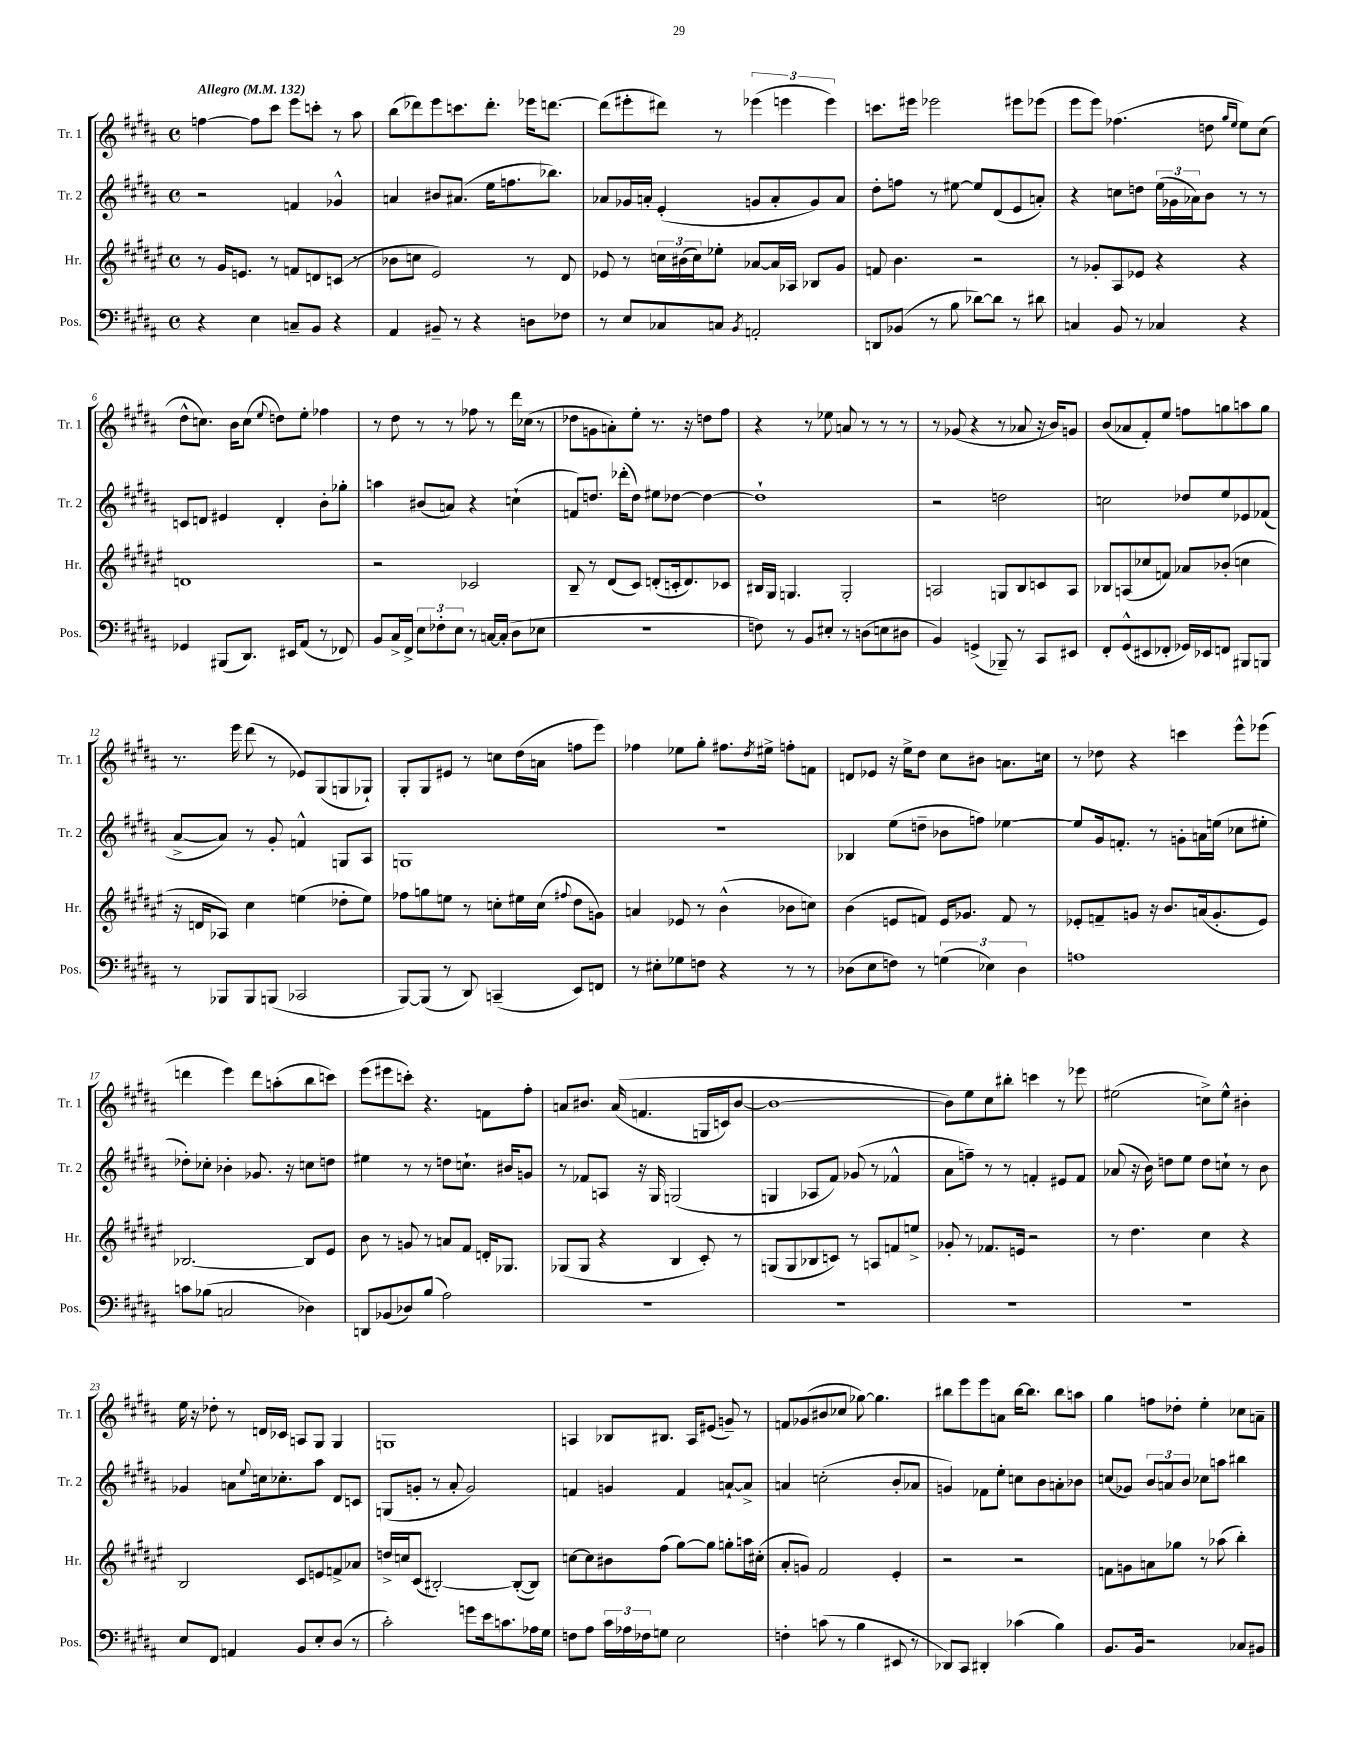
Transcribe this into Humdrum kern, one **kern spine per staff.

**kern	**kern	**kern	**kern
*staff4	*staff3	*staff2	*staff1
*clefF4	*clefG2	*clefG2	*clefG2
*k[f#c#g#d#a#]	*k[f#c#g#d#a#e#]	*k[f#c#g#d#a#]	*k[f#c#g#d#a#]
*M4/4	*M4/4	*M4/4	*M4/4
*met(c)	*met(c)	*met(c)	*met(c)
*MM132	*MM132	*MM132	*MM132
4r	8r	2r	[4ff
.	16g#	.	.
.	8.e	.	.
4E	.	.	8ff]
.	8r	.	8ccc#
8C~	8f	4f	8eee
8BB	8d	.	8ccc'
4r	(8c	4g-^^	8r
.	8r	.	8aa#
=	=	=	=
4AA#	8b-	4a	(8bb
.	8cc	.	8ddd-)
8BB#~	2e#)	8b#	8eee
8r	.	(8.a#	8.ccc
4r	.	.	.
.	.	16ee	8.ddd-'
.	.	8.ff	.
8D	8r	.	16eee-
.	.	8.bb-)	[8.ddd
8F-	8d#	.	.
=	=	=	=
8r	8e-	8a-	(8ddd]
8E	8r	16g-	8eee#'
.	.	16a'	.
8C-	24cc	(4e'	8ddd#)
.	(24b#	.	.
.	24cc)	.	.
8C	8ee-'	.	8r
8qBB	.	.	.
2AA'	[8a-	8g	(6eee-
.	16a-]	8a'	.
.	.	.	6eee
.	16A-	.	.
.	8B-	8g)	.
.	.	.	6eee)
.	8g#	8a	.
=	=	=	=
8DD	8f	8dd#'	8.ccc
(8BB-	4.b	8ff	.
.	.	.	16eee#
8r	.	8r	2eee-
8B	.	[8ee#	.
[8d-)	2r	8ee#]	.
8d-]	.	(8d#	.
8r	.	8e	8eee#
8d#	.	8a')	(8eee-
=	=	=	=
4C	8r	4r	8eee
.	8g-'	.	8eee)
8BB	8A#	8cc	(4.ff-
8r	8e-	8dd	.
4C-	4r	(24ee	.
.	.	24g-	.
.	.	24a-)	.
.	.	8b	8dd
.	.	.	16qqgg#
.	.	.	16qqee
4r	4r	8r	8ee)
.	.	8r	(8cc#
=	=	=	=
4GG-	1d	8c	8dd#^^
.	.	8d	8.cc)
(8BBB#	.	4e#	.
.	.	.	16b
8.DD#)	.	.	(8cc
.	.	.	8qqee
.	.	4d'	8dd)
16EE#	.	.	.
(8AA#	.	.	8ee'
8r	.	8b'	4ff-
8FF-)	.	8gg-'	.
=	=	=	=
8BB	2r	4aa	8r
16C#^	.	.	8dd#
16FF#^	.	.	.
12E	.	(8b#	8r
12F-'	.	.	.
.	.	8a)	8r
12E	.	.	.
8r	2c-	4r	8ff-
[16C	.	.	8r
(16C']	.	.	.
8D#	.	(4cc`	16ddd#
.	.	.	(16cc-
8E-	.	.	8r
=	=	=	=
1r	8B~	8f)	8dd-
.	8r	8.dd	8g
.	(8d#	.	8a')
.	.	(16ddd-'	.
.	8c#)	8dd)	8ee'
.	(8d'	8ee#	8.r
.	16c'	[8dd-	.
.	8.d)	.	16r
.	.	4dd-_	8dd
.	8c-	.	8ff#
=	=	=	=
8F)	16B#	1dd-`]	4r
.	16G#	.	.
8r	4.G	.	.
8BB	.	.	8r
8E#'	.	.	8ee-
8r	2G'	.	8a
(8D	.	.	8r
8E	.	.	8r
8D#	.	.	8r
=	=	=	=
4BB)	2A	2r	8r
.	.	.	(8g-
(4GG^	.	.	4r
8BBB-~)	8G	2dd	8r
8r	8B	.	8a-
8CC#	8c	.	16r
.	.	.	16b)
8EE#	8A	.	8g
=	=	=	=
8FF#'	8B-	2cc	(8b
(8GG#^^	(8A	.	8a-
8EE#	8cc-	.	8f#')
8FF-'	8f)	.	8ee
16GG-)	8a-	8dd-	8ff
16EE-	.	.	.
8FF	(8b-'	8ee	8gg
8BBB#	4cc	8e-	8aa
8BBB	.	(8f-	8gg
=	=	=	=
8r	16r	[8a#^	8.r
.	16d	.	.
8BBB-	8A-)	8a#])	.
.	.	.	16eee
8BBB-	4cc#	8r	(8ddd#
(8BBB	.	8g#'	8r
2CC-	(4ee	4f^^	8e-)
.	.	.	(8G#
.	8dd-'	8G	8G
.	8ee)	8A#	8G-`)
=	=	=	=
[8BBB)	8ff-	1G	8G#'
(8BBB]	8gg	.	8G#
8r	8ee	.	8e#
8DD#)	8r	.	8r
(4CC~	8cc'	.	8cc
.	16ee#	.	(16dd#
.	(16cc	.	16a
.	8qqff#	.	.
8EE)	8dd#	.	8ff
8FF	8g)	.	8eee)
=	=	=	=
8r	4a	1r	4ff-
8E#'	.	.	.
8G-	8e-	.	8ee-
8F	8r	.	8gg#'
4r	(4b^^	.	8.ff#
.	.	.	8qdd#
.	.	.	16ee#^
8r	8b-	.	8ff'
8r	8cc)	.	8f
=	=	=	=
(8D-	(4b	4B-	8d
8E	.	.	8e-
8F)	8e	(8ee	16r
.	.	.	16ee^
8r	8f)	8dd~	8dd#
(6G	16e	8b-	8cc#
.	8.g-	.	.
.	.	8ff)	8b#
6E-)	.	.	.
.	8f	[4ee-	8.a
6D-	.	.	.
.	8r	.	.
.	.	.	16cc
=	=	=	=
1A	8e-'	8ee-]	8r
.	8f~	16g#	8dd-
.	.	8.f'	.
.	8g	.	4r
.	16r	8r	.
.	8.b	.	.
.	.	8g'	4ccc
.	(16a	16a	.
.	8.g'	(16ee	.
.	.	8cc-	8eee^^
.	8e-)	8ee#'	(8eee-
=	=	=	=
8c	[2.B-	8dd-')	4ddd
(8B-	.	8cc-'	.
2C	.	4b-'	4eee)
.	.	8.g-	8ddd
.	.	.	(8aa'
.	.	16r	.
4D-)	8B-]	8cc	8bb
.	8e#	8dd	8ccc)
=	=	=	=
8DD	8b	4ee#	(8eee
(8BB-	8r	.	8eee#
8D-)	8g	8r	8ccc')
(8B	8r	8r	4.r
2A#)	8a	8dd	.
.	8f#	8.cc`	.
.	16d'	.	8f
.	8.G-	16b#	.
.	.	8g	8ff#'
=	=	=	=
1r	(8G-	8r	8a
.	8G-	8f-	8.b#
.	4r	8A	.
.	.	.	&((16a
.	.	16r	4.f
.	.	16G#	.
.	4B	(2G	.
.	8c#')	.	16G
.	.	.	16c)
.	8r	.	[8b#
=	=	=	=
1r	(8G	4G	1b#_
.	8G	.	.
.	8B-	8A-	.
.	8c)	8f#)	.
.	8r	(8g-	.
.	8A	8r	.
.	8f	4f-^^	.
.	8ee^	.	.
=	=	=	=
1r	8g-'	8a#	8b#]&)
.	8r	8ff~)	8ee
.	8.f-	8r	8cc#
.	.	8r	8bb#'
.	16e	.	.
.	2r	4f'	4ccc
.	.	8e#	8r
.	.	8f	8eee-
=	=	=	=
1r	8r	(8a-	(2ee#
.	4.dd#	16r	.
.	.	16b)	.
.	.	8dd	.
.	.	8ee	.
.	4cc#	8dd	8cc^)
.	.	8cc`	8ee#^^
.	4r	8r	4b#'
.	.	8b	.
=	=	=	=
8E	2B	4g-	16ee
.	.	.	16r
8FF#	.	.	8dd-'
4AA	.	8a	8r
.	.	8qqee	.
.	.	16cc	16d
.	.	8.cc-'	16c-
8BB	8c#	.	8A
8E'	8e	8aa#	8G#
(8D#	8f^	8d#	4G#
8r	8a-	8c	.
=	=	=	=
2c#')	16dd^	(8G	1G
.	16cc	.	.
.	(8c#	8g'	.
.	[2B#')	8r	.
.	.	8a#'	.
8g	.	2g)	.
16e	.	.	.
8.c	.	.	.
.	(8B#'_	.	.
16A-	8B#])	.	.
16G#	.	.	.
=	=	=	=
8F	[8cc	4f	4A
8A#	8cc]	.	.
24c#	8b#	4g	8B-
24A-	.	.	.
24F-	.	.	.
8G	(8ff#	.	8.B#
2E	[8gg#)	4f	.
.	.	.	16A
.	8gg#]	.	(8e#
.	8gg'	[8a`	8g~)
.	16aa	8a^]	8r
.	(16cc#'	.	.
=	=	=	=
4F'	8a#'	4a	8f
.	8g)	.	(8g-
(8c	2f#	(2cc'	8b#
8r	.	.	8cc-
4B	.	.	[8gg-)
.	.	.	4.gg-]
8EE#	4e#'	8b'	.
8r	.	8a-	.
=	=	=	=
8DD-)	2r	4g)	8bb#
8CC#	.	.	8eee
4DD#'	.	8f-	8eee
.	.	8ee'	8a
(4c-	2r	8cc	[16bb#
.	.	.	8.bb#]
.	.	8b	.
4B)	.	8a'	8bb#
.	.	8b-	8aa
=	=	=	=
8.BB	8f	(8cc	4gg#
.	8g	8g-)	.
16BB	.	.	.
2r	8a	12b	8ff
.	.	12a	.
.	8gg-	.	8dd-'
.	.	12b	.
.	8r	8cc-	4ee'
.	(8aa-	8aa	.
8C-	4bb')	4bb#	8cc-
8BB#	.	.	8a~
==	==	==	==
*-	*-	*-	*-
